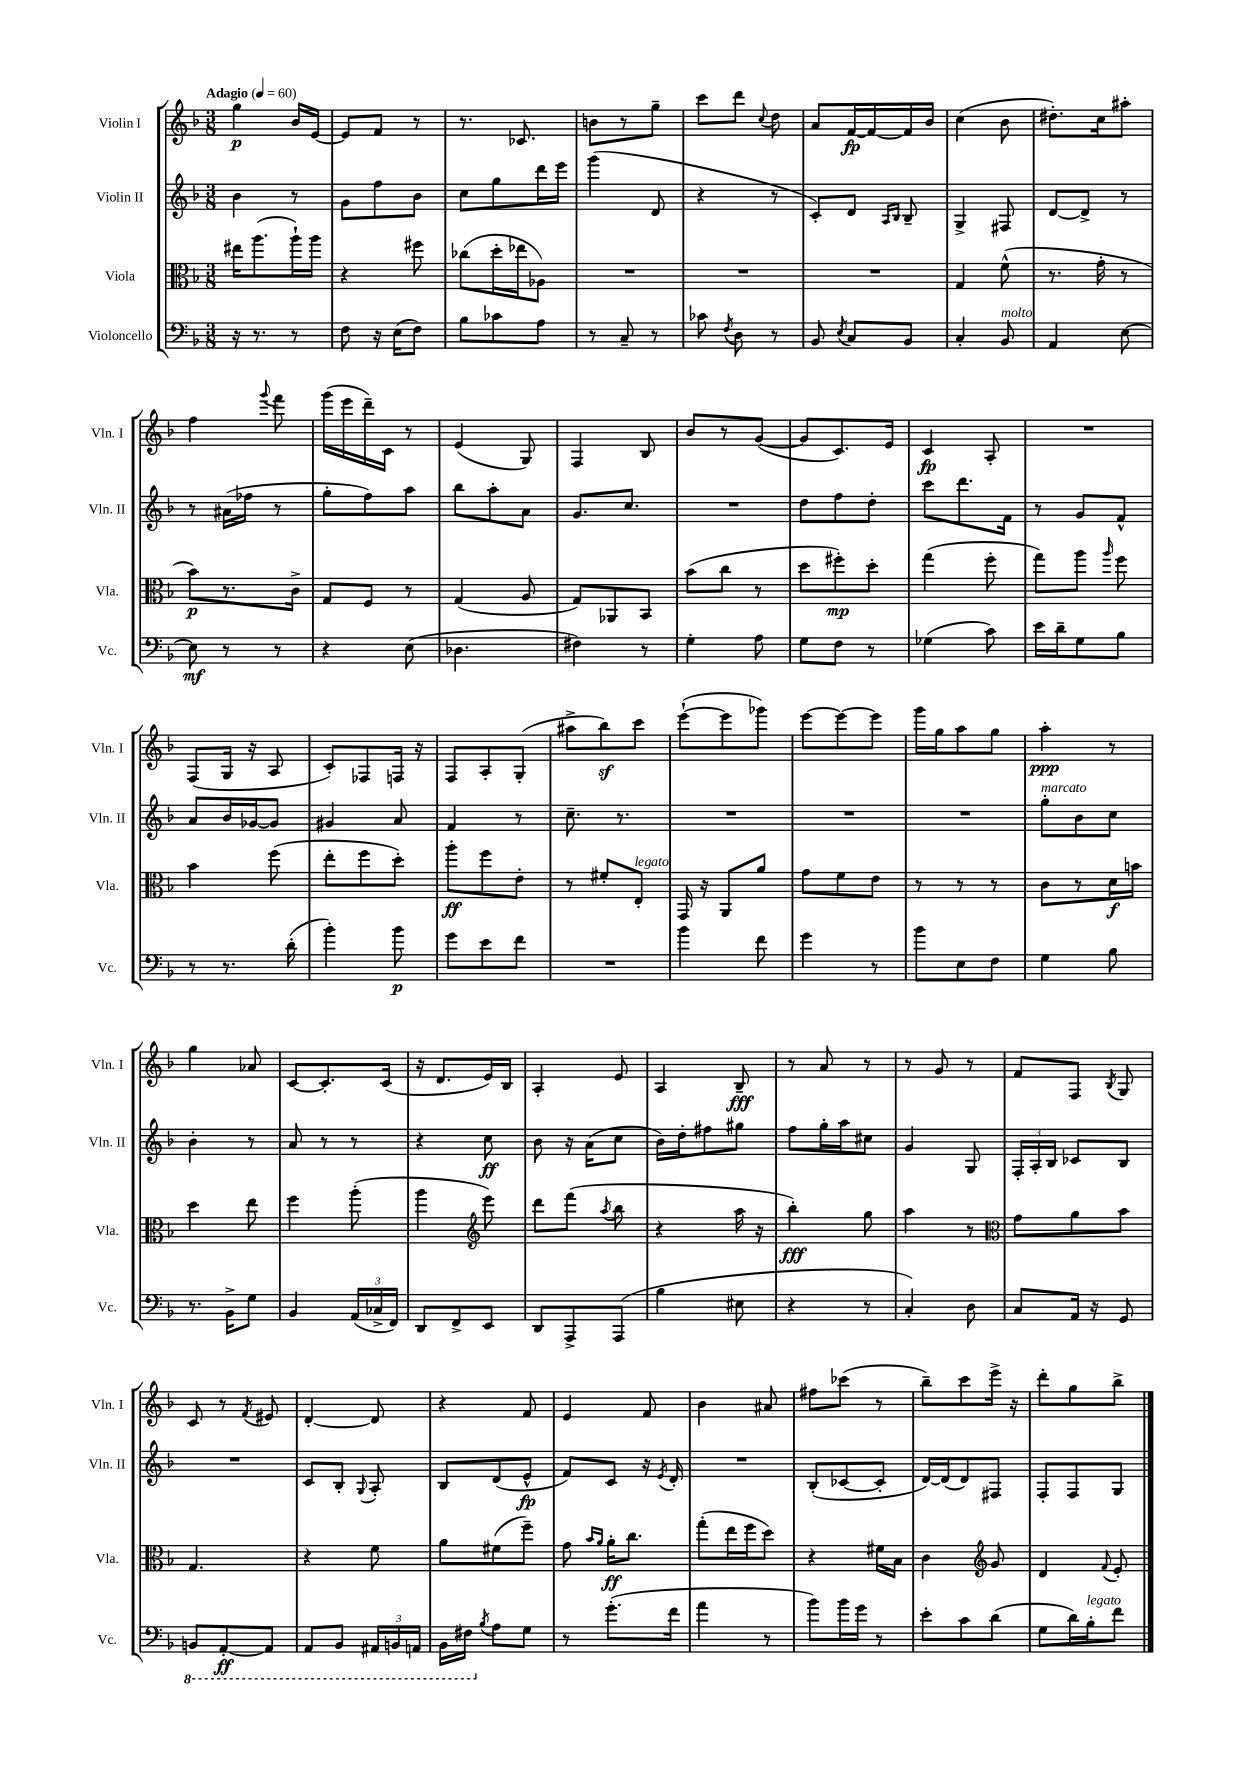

**kern	**kern	**kern	**kern
*staff4	*staff3	*staff2	*staff1
*clefF4	*clefC3	*clefG2	*clefG2
*k[b-]	*k[b-]	*k[b-]	*k[b-]
*M3/8	*M3/8	*M3/8	*M3/8
*MM60	*MM60	*MM60	*MM60
16r	16ee#	4b-	4gg
8.r	(8.aa	.	.
8r	16aa`)	8r	16b-
.	16aa	.	[16e
=	=	=	=
8F	4r	8g	8e]
16r	.	8ff	8f
(16E	.	.	.
8F)	8ff#	8b-	8r
=	=	=	=
8B-	(8cc-	8cc	8.r
8c-	16dd'	8gg	.
.	16ee-	.	8.c-
8A	8A-)	16ddd	.
.	.	16eee	.
=	=	=	=
8r	4.r	(4ggg	8b
8C~	.	.	8r
8r	.	8d	8gg~
=	=	=	=
8c-	4.r	4r	8ccc
8qF	.	.	.
8D	.	.	8ddd
.	.	.	8qqcc
8r	.	8r	8dd
=	=	=	=
8BB-	4.r	8c')	8a
8qE	.	.	.
8C	.	8d	[16f
.	.	.	16f_
.	.	16qqA	.
.	.	16qqB-	.
8BB-	.	8B-~	16f]
.	.	.	16b-
=	=	=	=
4C'	4G	4G^	(4cc
8BB-	(8f^^	8F#	8b-
=	=	=	=
4AA	8.r	[8d	8.dd#')
.	.	8d^]	.
.	16g'	.	16cc
[8E	8r	8r	8aa#'
=	=	=	=
8E]	8b-)	8r	4ff
8r	8.r	(16a#	.
.	.	16ff-	.
.	.	.	8qqggg
8r	.	8r	8fff
.	16c^	.	.
=	=	=	=
4r	8G	8gg'	(16ggg
.	.	.	16eee
.	8F	8ff)	16ddd~)
.	.	.	16c
(8E	8r	8aa	8r
=	=	=	=
4.D-	(4G	8bb-	(4e
.	.	8aa'	.
.	8A	8a	8G)
=	=	=	=
4F#)	8G)	8.g	4F
.	8AA-	.	.
.	.	8.cc	.
8r	8BB-	.	8B-
=	=	=	=
4G'	(8b-	4.r	8b-
.	8cc	.	8r
8A	8r	.	([8g
=	=	=	=
8G	8dd	8dd	8g]
8F	8ff#')	8ff	8.c)
8r	8dd'	8dd'	.
.	.	.	16e
=	=	=	=
(4G-	(4gg	8ccc	4c
.	.	8.ddd	.
8c)	8ff'	.	8A'
.	.	16f	.
=	=	=	=
16e	8gg)	8r	4.r
16d~	.	.	.
8G	8aa	8g	.
.	16qqaa	.	.
8B-	8ff	8f^^	.
=	=	=	=
8r	4b-	8a	(8F
8.r	.	16b-	16G
.	.	[16g-	16r
.	(8ff	8g-]	8A
(16d'	.	.	.
=	=	=	=
4b-')	8ee'	4g#	8c')
.	8ff	.	8F-
8b-	8dd')	8a	16F
.	.	.	16r
=	=	=	=
8g	8aa'	4f	8F
8e	8ff	.	8A'
8f	8e'	8r	(8G'
=	=	=	=
4.r	8r	8.cc~	8aa#^
.	8f#'	.	8bb-)
.	.	8.r	.
.	8E'	.	8ccc
=	=	=	=
4b-	16GG	4.r	([8eee`
.	16r	.	.
.	8AA	.	8eee]
8f	8a	.	8ggg-)
=	=	=	=
4g	8g	4.r	[8eee
.	8f	.	8eee_
8r	8e	.	8eee]
=	=	=	=
8b-	8r	4.r	16ggg
.	.	.	16gg
8E	8r	.	8aa
8F	8r	.	8gg
=	=	=	=
4G	8c	8gg'	4aa'
.	8r	8b-	.
8B-	16d	8cc	8r
.	16b	.	.
=	=	=	=
8.r	4dd	4b-'	4gg
16BB-^	.	.	.
8G	8ee	8r	8a-
=	=	=	=
4BB-	4ff	8a	[8c
.	.	8r	8.c']
(24AA	(8aa'	8r	.
24C-^	.	.	.
.	.	.	(16c
24FF)	.	.	.
=	=	=	=
8DD	4aa	4r	16r
.	.	.	8.d
8FF^	.	.	.
*	*clefG2	*	*
8EE	8eee)	8cc	16e)
.	.	.	16B-
=	=	=	=
8DD	8ddd	8b-	4A'
8AAA^	(8fff	16r	.
.	.	(16a	.
.	8qaa	.	.
(8AAA	8bb-	8cc	8e
=	=	=	=
4B-	4r	16b-)	4A
.	.	16dd'	.
.	.	8ff#	.
8E#	16aa	8gg#	8B-~
.	16r	.	.
=	=	=	=
4r	4bb-')	8ff	8r
.	.	16gg'	8a
.	.	16aa	.
8r	8gg	8cc#	8r
=	=	=	=
4C')	4aa	4g	8r
.	.	.	8g
8D	8r	8G	8r
=	=	=	=
*	*clefC3	*	*
8C	8g	24F'	8f
.	.	24A'	.
.	.	24B-	.
16AA	8a	8c-	8F
16r	.	.	.
.	.	.	8qB-
8GG	8b-	8B-	8G
=	=	=	=
8BBB	4.G	4.r	8c
[8AAA'	.	.	8r
.	.	.	8qf
8AAA]	.	.	8e#
=	=	=	=
8AAA	4r	8c	[4d'
8BBB-	.	8B-'	.
.	.	8qqG	.
24AAA#	8f	8A'	8d]
24BBB	.	.	.
24AAA	.	.	.
=	=	=	=
16BBB-	8a	8B-	4r
16FF#	.	.	.
8qB-	.	.	.
8A	(8f#	(8d	.
8G	8ff~)	8e^^	8f
=	=	=	=
8r	8g	8f)	4e
.	16qqb-	.	.
.	16qqa	.	.
(8.g'	16a'	8c	.
.	8.cc	.	.
.	.	16r	8f
.	.	8qe	.
16f	.	16d'	.
=	=	=	=
4a	(8gg'	4.r	4b-
.	16ee	.	.
.	16ff	.	.
8r	8dd)	.	8a#
=	=	=	=
8b-)	4r	(8B-'	8ff#
16b-	.	[8c-	(8ccc-
16g	.	.	.
8r	16f#	8c-']	8r
.	16B-	.	.
=	=	=	=
8e'	4c	[16d)	8bb-~)
.	.	(16d]	.
8c	.	8d)	8ccc
*	*clefG2	*	*
(8d	8g	8F#	16eee^
.	.	.	16r
=	=	=	=
8G	4d	8F'	8ddd'
16d)	.	8F	8gg
16B-'	.	.	.
.	8qqf	.	.
8f	8e'	8G	8bb-^
==	==	==	==
*-	*-	*-	*-
